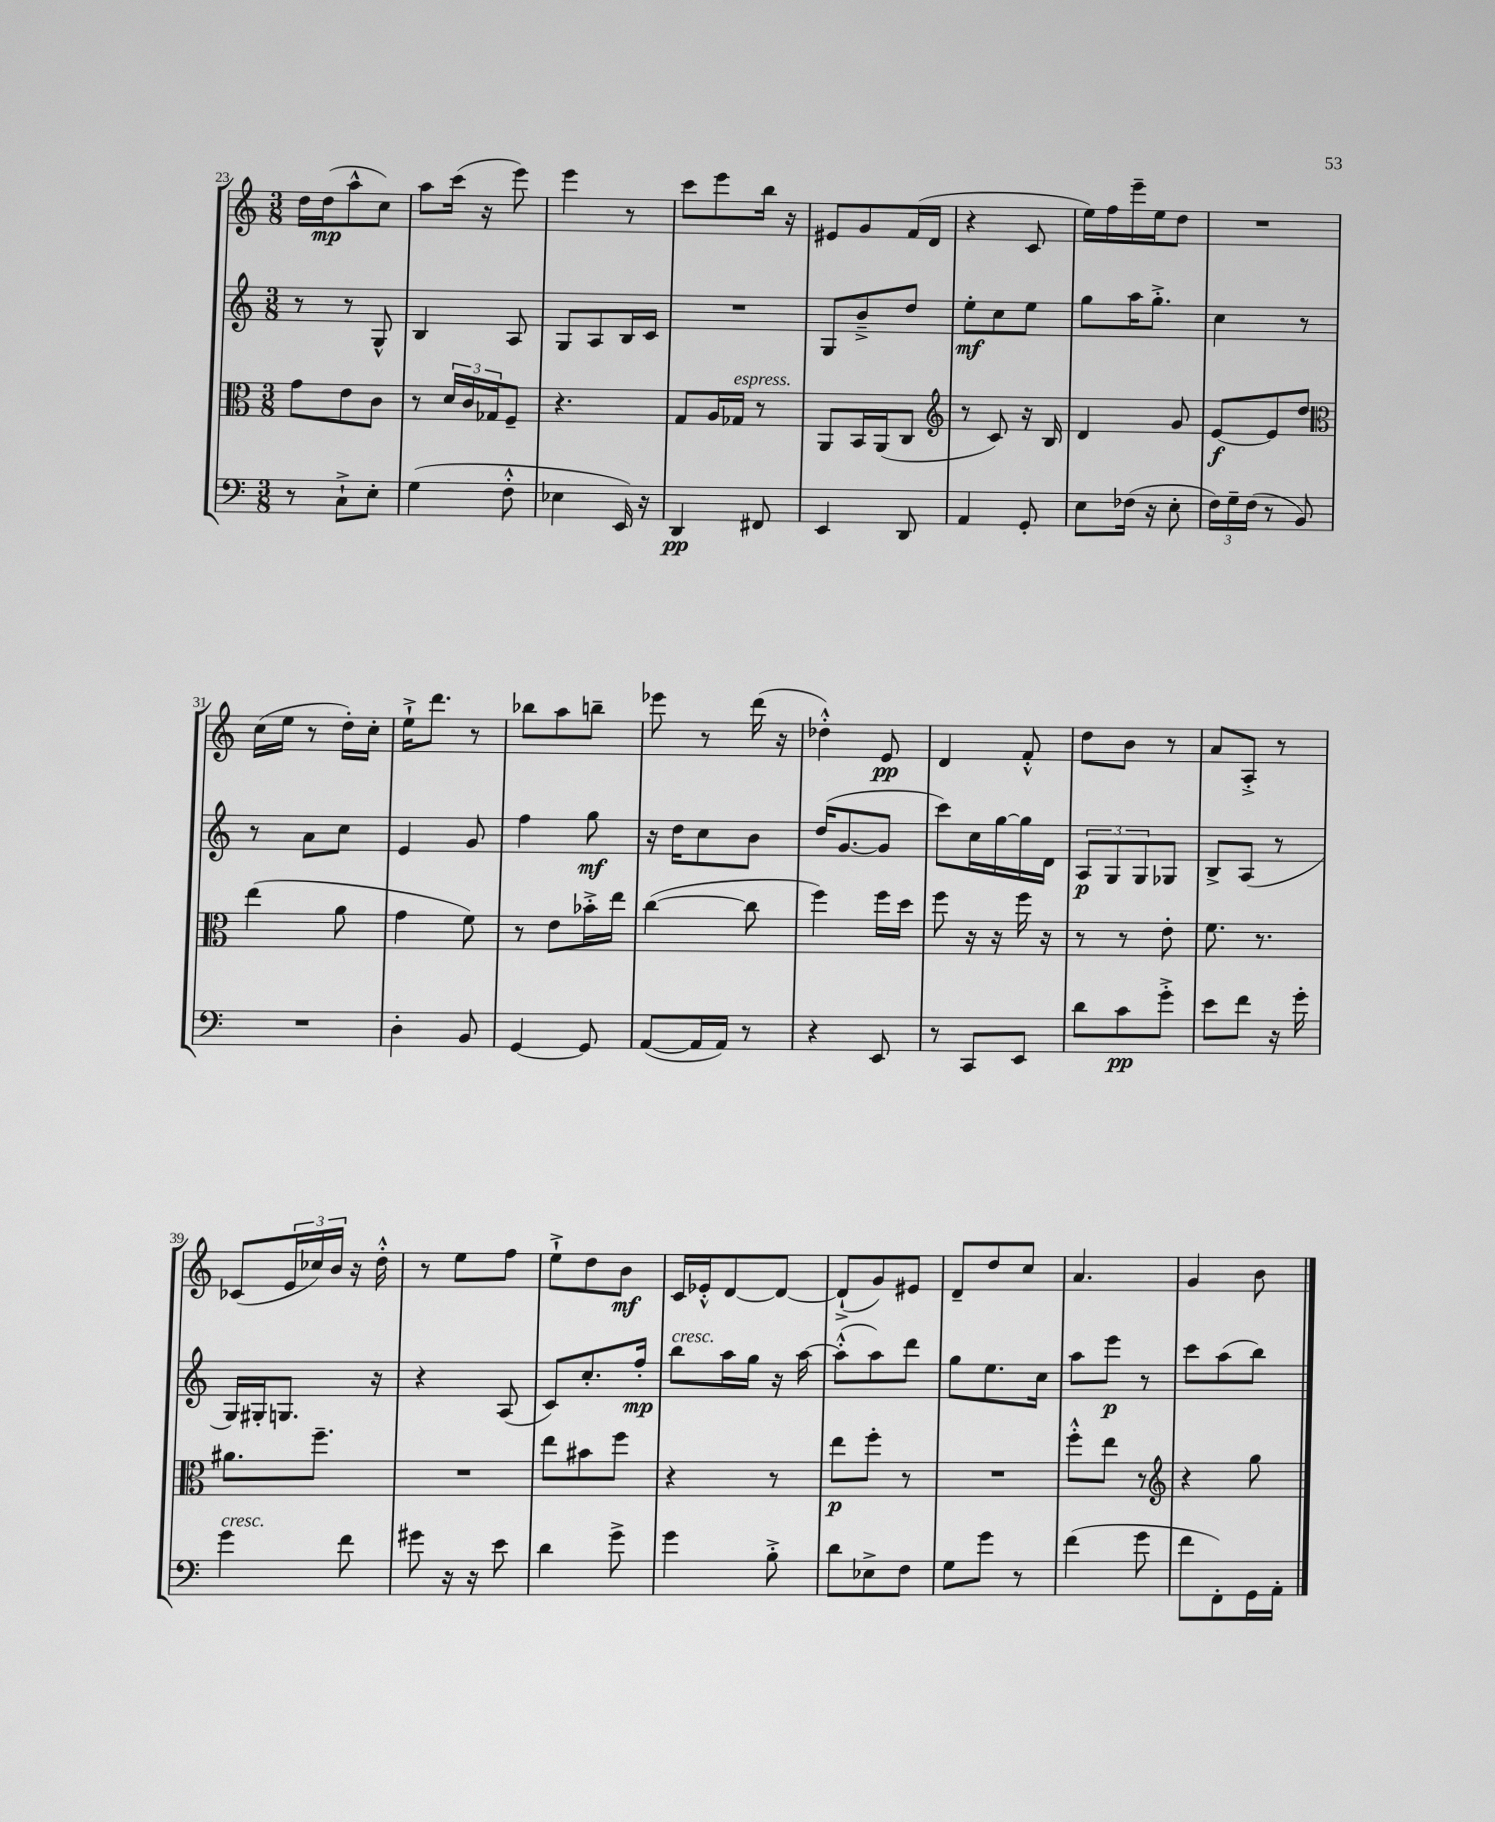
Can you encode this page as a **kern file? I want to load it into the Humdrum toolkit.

**kern	**kern	**kern	**kern
*staff4	*staff3	*staff2	*staff1
*clefF4	*clefC3	*clefG2	*clefG2
*k[]	*k[]	*k[]	*k[]
*M3/8	*M3/8	*M3/8	*M3/8
8r	8g\L	8r	16dd\LL
.	.	.	(16dd\J
8C`^\L	8e\	8r	8aa^^\
8E'\J	8c\J	8G^^/	8cc\J)
=	=	=	=
(4G\	8r	4B/	8aa\L
.	24d/LL	.	(16ccc\Jk
.	24c/	.	.
.	.	.	16r
.	24G-/J	.	.
8F'^^\	8F~/J	8A/	8eee\)
=	=	=	=
4E-\	4.r	8G/L	4eee\
.	.	8A/	.
16EE/)	.	16B/L	8r
16r	.	16c/JJ	.
=	=	=	=
4DD/	8G/L	4.r	8ccc\L
.	16A/L	.	8eee\
.	16G-/JJ	.	.
8FF#/	8r	.	16bb\Jk
.	.	.	16r
=	=	=	=
4EE/	8AA/L	8G/L	8e#/L
.	16BB/L	8b~^/	8g/
.	(16AA/J	.	.
8DD/	8C/J	8dd/J	(16f/L
.	.	.	16d/JJ
=	=	=	=
*	*clefG2	*	*
4AA/	8r	8ee'\L	4r
.	8c/)	8cc\	.
8GG'/	16r	8ee\J	8c/
.	16B/	.	.
=	=	=	=
8E\L	4d/	8gg\L	16ee\LL)
.	.	.	16ff\
(16F-\Jk	.	16aa\K	16eee~\
16r	.	8.gg'^\J	16ee\J
8E'\	8g/	.	8dd\J
=	=	=	=
24F\LL)	[8e/L	4cc\	4.r
24G~\	.	.	.
(24F\JJ	.	.	.
8r	8e/]	.	.
8BB/)	8dd/J	8r	.
=	=	=	=
*	*clefC3	*	*
4.r	(4ee\	8r	(16cc\LL
.	.	.	16ee\JJ
.	.	8a\L	8r
.	8a\	8cc\J	16dd'\LL)
.	.	.	16cc'\JJ
=	=	=	=
4D'\	4g\	4e/	16ee`^\LK
.	.	.	8.ddd\J
8BB/	8f\)	8g/	8r
=	=	=	=
[4GG/	8r	4ff\	8bb-\L
.	8e\L	.	8aa\
8GG/]	16b-'^\L	8gg\	8bb~\J
.	16ee\JJ	.	.
=	=	=	=
([8AA/L	([4cc\	16r	8eee-\
.	.	16dd\LK	.
16AA/]L	.	8cc\	8r
16AA/JJ)	.	.	.
8r	8cc\]	8b\J	(16ddd\
.	.	.	16r
=	=	=	=
4r	4ff\)	(16dd/LK	4dd-'^^\)
.	.	[8.g/	.
8EE/	16ff\LL	8g/]J	8e/
.	16dd\JJ	.	.
=	=	=	=
8r	8ff\	8ccc\L)	4d/
8CC/L	16r	16cc\L	.
.	16r	[16gg\	.
8EE/J	16ff\	16gg\]	8f'^^/
.	16r	16d\JJ	.
=	=	=	=
8d\L	8r	12A/L	8dd\L
.	.	12G/	.
8c\	8r	.	8b\J
.	.	12G/	.
8g'^\J	8e'\	8G-/J	8r
=	=	=	=
8e\L	8.f\	8B^/L	8a/L
8f\J	.	(8A/J	8A'^/J
.	8.r	.	.
16r	.	8r	8r
16g'\	.	.	.
=	=	=	=
4g\	8.a#\L	16G/LL)	(8c-/L
.	.	16G#'/J	.
.	.	8.G/J	24e/L
.	.	.	24cc-/)
.	8.ff~\J	.	.
.	.	.	24b/JJ
8f\	.	.	16r
.	.	16r	16dd'^^\
=	=	=	=
8g#\	4.r	4r	8r
16r	.	.	8ee\L
16r	.	.	.
8e\	.	(8A/	8ff\J
=	=	=	=
4d\	8ee\L	8c/L)	8ee`^\L
.	8b#\	8.cc'/	8dd\
8g^\	8ff\J	.	8b\J
.	.	16ff'/Jk	.
=	=	=	=
4g\	4r	8bb\L	16c/LL
.	.	.	16e-'^^/J
.	.	16aa\L	[8d/
.	.	16gg\JJ	.
8B'^\	8r	16r	8d/_J
.	.	[16aa\	.
=	=	=	=
8d\L	8ee\L	(8aa'^^\]L	(8d`^/]L
8E-^\	8ff'\J	8aa\)	8g/)
8F\J	8r	8ddd\J	8e#/J
=	=	=	=
8G\L	4.r	8gg\L	8d~/L
8g\J	.	8.ee\	8dd/
8r	.	.	8cc/J
.	.	16cc\Jk	.
=	=	=	=
(4f\	8ff'^^\L	8aa\L	4.a/
.	8ee\J	8eee\J	.
8g\	8r	8r	.
=	=	=	=
*	*clefG2	*	*
8f\L	4r	8ccc\L	4g/
8FF'\)	.	(8aa\	.
16GG\L	8gg\	8bb\J)	8b\
16AA'\JJ	.	.	.
==	==	==	==
*-	*-	*-	*-
